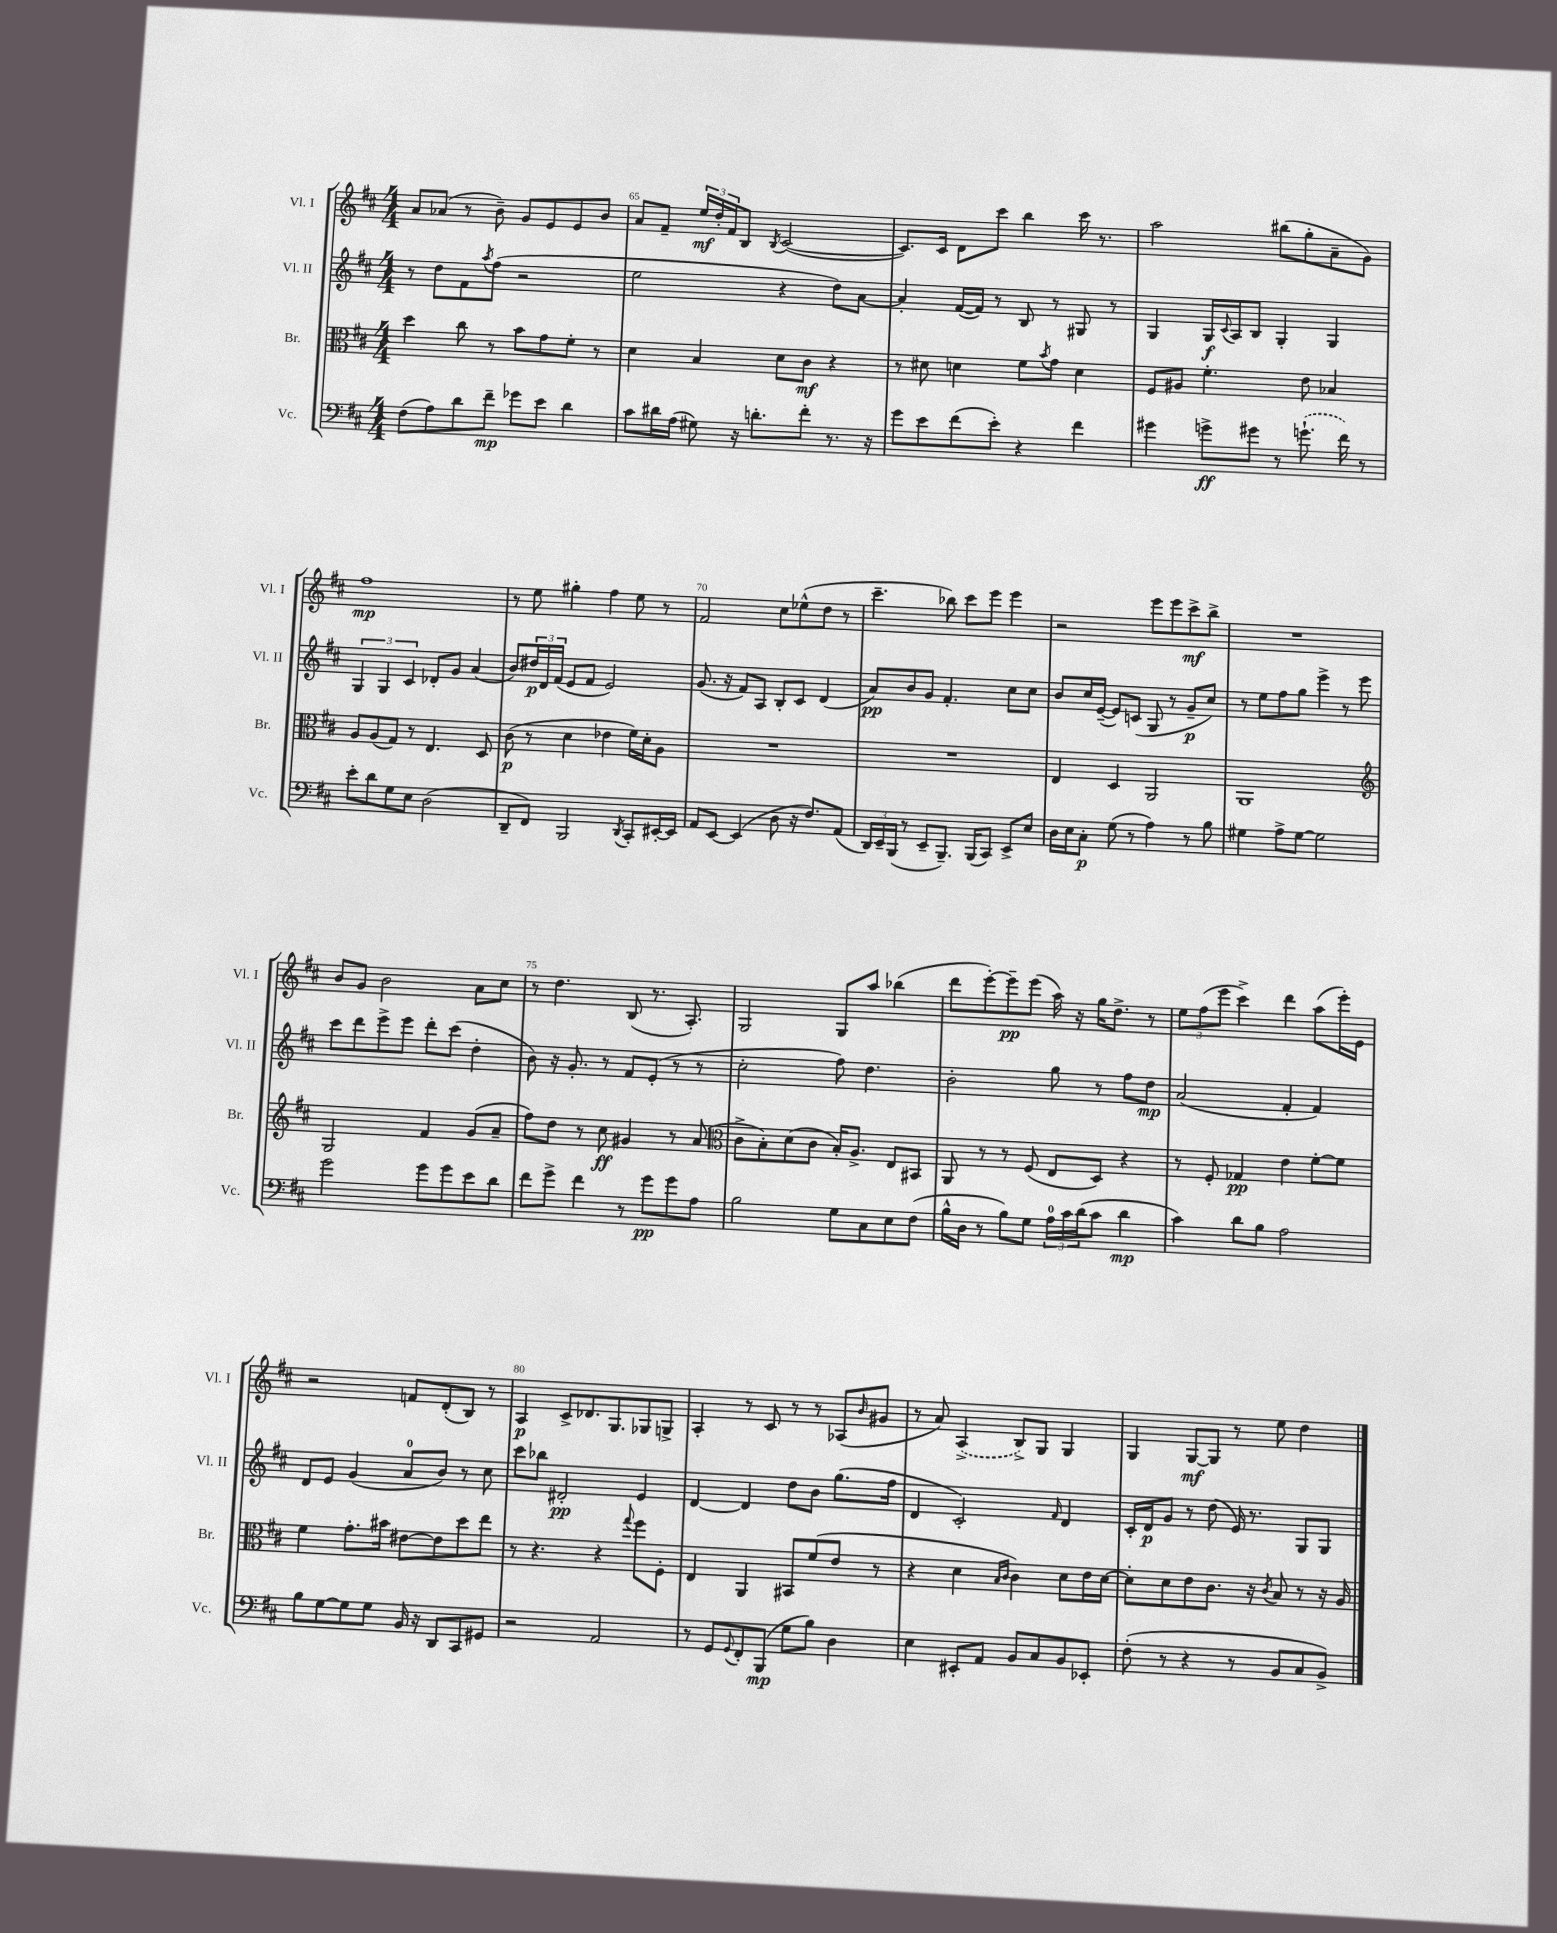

**kern	**kern	**kern	**kern
*staff4	*staff3	*staff2	*staff1
*clefF4	*clefC3	*clefG2	*clefG2
*k[f#c#]	*k[f#c#]	*k[f#c#]	*k[f#c#]
*M4/4	*M4/4	*M4/4	*M4/4
(8F#	4dd	8r	8a
8A)	.	8dd	(8a-
8d	8cc#	8f#	8r
.	.	8qaa	.
8f#~	8r	(8ff#	8b~)
8g-	8b	2r	8g
8e	8g	.	8e
4d	8f#'	.	8e
.	8r	.	8b
=	=	=	=
8c#	4d	2ee	8a
16d#	.	.	8f#~
(16A	.	.	.
8G#)	4B	.	24ee
.	.	.	24dd'
.	.	.	24f#
16r	.	.	8B
8.d'	.	.	.
.	.	.	8qB
.	8d	4r	([2c#
8f#'	8c#	.	.
8.r	4r	8dd)	.
.	.	[8a	.
16r	.	.	.
=	=	=	=
8g	8r	4a']	8.c#])
8e	8d#	.	.
.	.	.	16c#
(8f#	4d	([16f#	8d
.	.	16f#])	.
8e')	.	8r	8ccc#
4r	8f#	8B	4bb
.	8qb	.	.
.	8g	8r	.
4f#	4d	8G#	16ccc#
.	.	.	8.r
.	.	8r	.
=	=	=	=
4g#	8F#	4G	2aa
.	8A#	.	.
8g^	4.f#'	16G	.
.	.	8qqc#	.
.	.	16A	.
8g#	.	8B	.
8r	.	4G'	(8bb#
(8.g`	8e	.	8gg'
.	4B-	4G	8a~
16f#)	.	.	.
8r	.	.	8g)
=	=	=	=
8e'	8A	6G	1ff#
8d	(8A	.	.
.	.	6G	.
8G	8G)	.	.
.	.	6c#	.
8E	8r	.	.
(2D	4.E	8d-'	.
.	.	8g	.
.	.	(4a	.
.	8D	.	.
=	=	=	=
8DD~	(8c#	8b)	8r
8FF#)	8r	24dd#	8ee
.	.	24d	.
.	.	(24f#	.
2BBB	4d	8e	4gg#'
.	.	8f#	.
.	4e-	2e)	4ff#
8qDD	.	.	.
8CC#'	16f#)	.	8ee
.	16d'	.	.
[16EE#'	8A	.	8r
16EE#]	.	.	.
=	=	=	=
8AA	1r	(8.g	2f#
[8EE	.	.	.
.	.	16r	.
(4EE]	.	8f#)	.
.	.	8A	.
8D	.	8B'	8cc#
16r	.	8c#	(8ee-^^
8.F#)	.	.	.
.	.	(4d	8dd
(8AA	.	.	8r
=	=	=	=
24DD)	1r	8a)	4.ccc#~
24EE~	.	.	.
(24BBB	.	.	.
8r	.	8b	.
8EE~	.	8g	.
8.BBB~)	.	4.f#'	8bb-)
.	.	.	8ccc#
(16BBB	.	.	.
8CC#)	.	.	8eee
8EE^	.	8cc#	4eee
8E	.	8cc#	.
=	=	=	=
16D	4E	8b	2r
16E	.	.	.
8C#'	.	16cc#	.
.	.	([16e~	.
(8G	4D	8e])	.
8r	.	(8c	.
4A)	2AA	8G	8eee
.	.	8r	8eee
8r	.	8g~	8ccc#^
8B	.	8cc#)	8bb^
=	=	=	=
4G#	1AA	8r	1r
.	.	8ee	.
8A^	.	8ff#	.
[8G#	.	8gg	.
2G#]	.	4eee^	.
.	.	8r	.
.	.	8eee	.
=	=	=	=
*	*clefG2	*	*
2g	2G	8ccc#	8b
.	.	8ddd	8g
.	.	8eee^	2b
.	.	8eee	.
8g	4f#	8ddd'	.
8g	.	(8ccc#	.
8e	(8g	4dd'	8a
8d	8a~	.	8cc#
=	=	=	=
8f#	8ff#)	8b)	8r
8g^	8dd	16r	4.dd
.	.	8.g'	.
4f#	8r	.	.
.	8cc#	8r	.
8r	4g#	8f#	(8B
8g	.	(8e'	8.r
8g	8r	8r	.
.	.	.	8.A')
8A	(8a	8r	.
=	=	=	=
*	*clefC3	*	*
2B	8c#^	2cc#'	2G
.	8B')	.	.
.	(8d	.	.
.	8c#	.	.
8G	16B')	8ff#)	8G
.	8.A^	.	.
8C#	.	4.dd	8aa
8E	8E	.	(4bb-
(8F#	8BB#	.	.
=	=	=	=
16B^^	8AA	2b'	8ddd
16D	.	.	.
8r	8r	.	[8eee')
8B)	8r	.	8eee~]
8G	(8F#	.	(8eee
24A	8E	8gg	16aa)
24c#	.	.	.
.	.	.	16r
(24d	.	.	.
8c#	8D)	8r	16gg
.	.	.	8.dd^
4d	4r	8ff#	.
.	.	8dd	8r
=	=	=	=
4c#)	8r	(2a	12ee
.	.	.	(12ff#
.	8F#'	.	.
.	.	.	12eee
8d	4G-	.	4ccc#^)
8B	.	.	.
2A	4e	4f#'	4ddd
.	[8f#'	4f#)	(8aa
.	8f#]	.	16eee')
.	.	.	16e
=	=	=	=
8B	4f#	8d	2r
[8G	.	8e	.
8G]	8.g'	(4g	.
8G	.	.	.
.	16b#	.	.
16BB	[8e#	8a	8f
16r	.	.	.
8DD	8e#]	8b)	(8d'
8CC#	8dd	8r	8B)
8GG#	8ee	8cc#	8r
=	=	=	=
2r	8r	8ccc#	4A
.	4.r	8bb-	.
.	.	2d#'	8c#^
.	.	.	8.d-
2AA	4r	.	.
.	.	.	8.G
.	8qqgg	.	.
.	8ff#	4e	8G-
.	8F#'	.	8G^
=	=	=	=
8r	4E	[4d	4A'
8GG	.	.	.
8qqGG	.	.	.
8FF#'	4AA	4d]	8r
(8BBB	.	.	8c#
8G	8BB#	8dd	8r
8B)	(8f#	8b	8r
4D	8e	(8.gg	(8A-
.	.	.	16qqb
.	8r	.	8g#
.	.	16ff#	.
=	=	=	=
4E	4r	4d	8r
.	.	.	8a)
8EE#'	4d	2c#')	(4A^
8AA	.	.	.
.	16qqB	.	.
.	16qqc#	.	.
8BB	4c#)	.	8B^)
8C#	.	.	8G
.	.	16qqf#	.
8BB	8d	4d	4G
8EE-'	16e	.	.
.	[16d	.	.
=	=	=	=
(8F#'	8d']	16c#'	4G
.	.	16d	.
8r	8d	8g	.
4r	8e	8r	[8G
.	8.c#	(8dd	8G]
8r	.	16e)	8r
.	16r	8.r	.
.	8qc#	.	.
8BB	8B	.	8ee
8C#	8r	8G	4dd
8BB^)	16r	8G	.
.	16A	.	.
==	==	==	==
*-	*-	*-	*-
